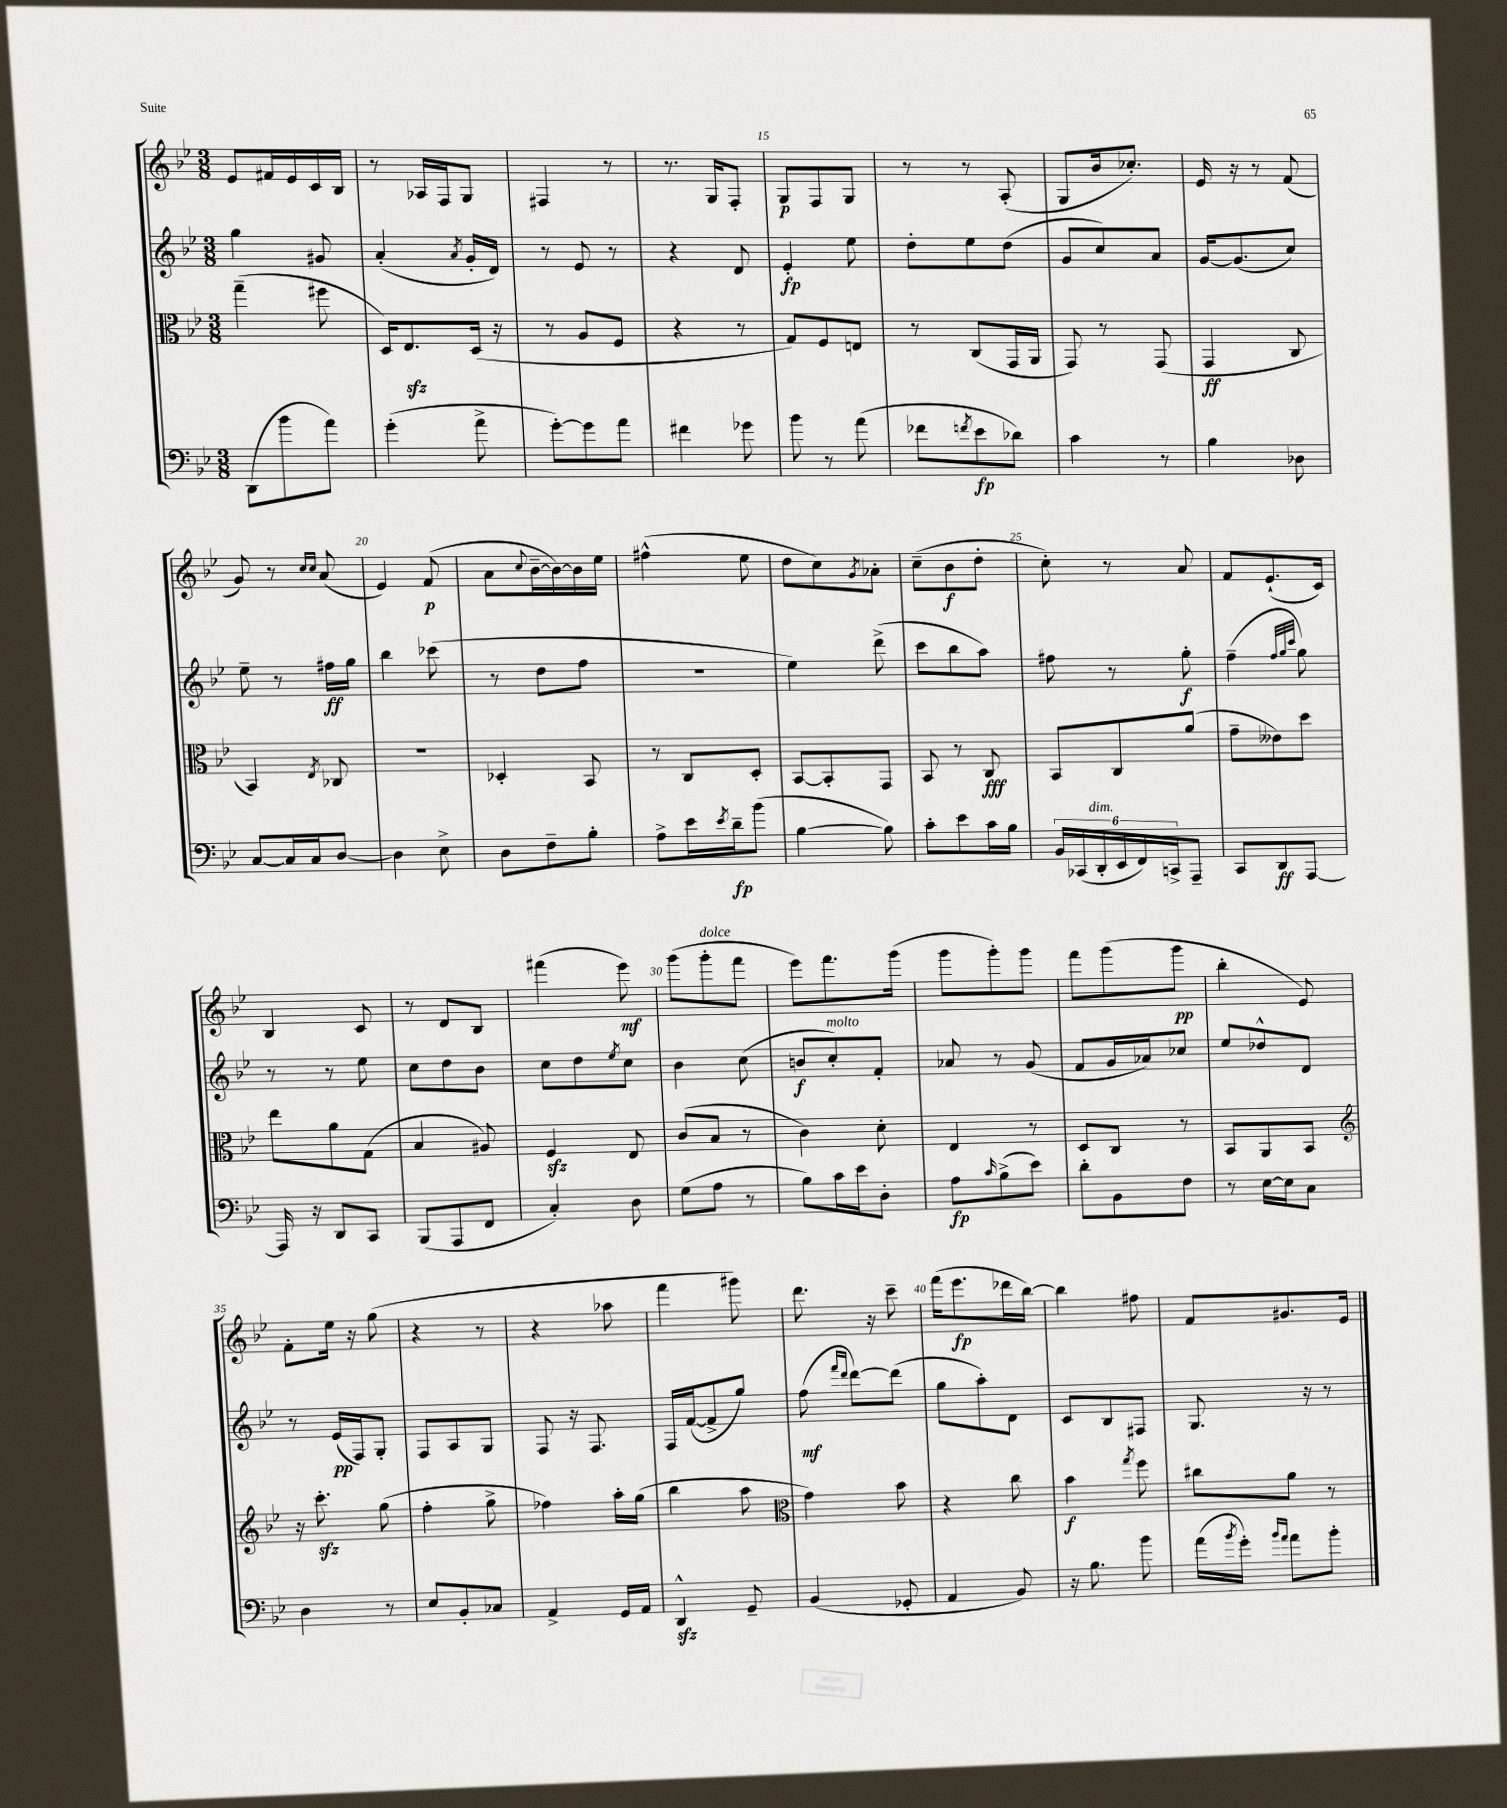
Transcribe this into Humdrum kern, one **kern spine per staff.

**kern	**kern	**kern	**kern
*staff4	*staff3	*staff2	*staff1
*clefF4	*clefC3	*clefG2	*clefG2
*k[b-e-]	*k[b-e-]	*k[b-e-]	*k[b-e-]
*M3/8	*M3/8	*M3/8	*M3/8
(8DD\L	(4gg~\	4gg\	8e-/L
8b-\	.	.	16f#/L
.	.	.	16e-/
8a\J)	8ff#\	8g#/	16c/
.	.	.	16B-/JJ
=	=	=	=
(4g'\	16D/LK)	(4a'/	8r
.	8.E-/	.	.
.	.	.	16A-/LL
.	.	.	16F/J
.	.	8qa/	.
8a^\	(16D/Jk	16g'/LL	8G/J
.	16r	16d/JJ)	.
=	=	=	=
[8g'\L)	8r	8r	4F#/
8g\]	8A/L	8e-/	.
8a\J	8F/J	8r	8r
=	=	=	=
4f#\	4r	4r	8.r
.	.	.	16G/LK
8g-\	8r	8d/	8F'/J
=	=	=	=
8b-\	8G/L)	4e-'/	8G/L
8r	8F/	.	8F/
(8a\	8E/J	8ee-\	8G/J
=	=	=	=
8f-\L	8r	8dd'\L	8r
8qf/	.	.	.
8e-\	(8C/L	8ee-\	8r
8d-\J)	16GG/L	(8dd\J	(8A'/
.	16AA/JJ	.	.
=	=	=	=
4c\	8GG/)	8g/L	8G/L
.	8r	8cc/)	16b-/k
.	.	.	8.cc-'/J)
8r	(8GG/	8a/J	.
=	=	=	=
4B-\	4GG/	[16g/LK	16e-/
.	.	(8.g/]	16r
.	.	.	8r
8D-\	8C/	8cc/J)	(8f/
=	=	=	=
[8C/L	4BB-/)	8ee-~\	8g/)
16C/]L	.	8r	8r
16C/J	.	.	.
.	.	.	16qqcc/LL
.	8qE-/	.	16qqcc/JJ
[8D/J	8C-/	16ff#\LL	(8a/
.	.	16gg\JJ	.
=	=	=	=
4D\]	4.r	4bb-\	4e-/)
8E-^\	.	(8ccc-\	(8f/
=	=	=	=
8D\L	4D-'/	8r	8a\L
.	.	.	8qqcc/
8F~\	.	8dd\L	[16b-~\L
.	.	.	16b-\_)
8B-'\J	8BB-/	8ff\J	16b-\]
.	.	.	16ee-\JJ
=	=	=	=
8A^\L	8r	4.r	(4ff#^^\
16e-\L	8C/L	.	.
8qe-/	.	.	.
16d~\J	.	.	.
(8b-\J	8D'/J	.	8ee-\
=	=	=	=
[4B-\	[8BB-/L	4ee-\)	8dd\L
.	8BB-'/]	.	8cc\)
.	.	.	8qg/
8B-\])	8GG/J	(8ddd^\	8a-'\J
=	=	=	=
8c'\L	8BB-/	8ccc\L	(8cc~\L
8e-\	8r	8bb-\	8b-\
16c\L	8C/	8aa\J)	8dd'\J
16B-\JJ	.	.	.
=	=	=	=
24BB-/LL	8BB-/L	8ff#\	8cc'\)
(24CC-/	.	.	.
24DD'/	.	.	.
24EE-/	8C/	8r	8r
24FF/)	.	.	.
24CC^/J	.	.	.
8AAA~/J	(8a/J	8gg'\	8a/
=	=	=	=
8CC/L	8g~\L	(4ff~\	8f/L
8DD/	8e--\)	.	(8.e-`/
.	.	32qqff/LLL	.
.	.	32qqgg/	.
.	.	32qqccc/JJJ	.
[8AAA/J	8dd\J	8gg\)	.
.	.	.	16c/Jk)
=	=	=	=
16AAA/]	8ee-\L	8r	4B-/
16r	.	.	.
8DD/L	8a\	8r	.
8CC/J	(8G\J	8ee-\	8c/
=	=	=	=
(8BBB-/L	4B-/	8cc\L	8r
8AAA/	.	8dd\	8d/L
8FF/J	8A#/)	8b-\J	8B-/J
=	=	=	=
4C'/)	4F/	8cc\L	(4fff#\
.	.	8dd\	.
.	.	8qee-/	.
8D\	8E-/	8cc\J	8eee-\)
=	=	=	=
(8G\L	(8c/L	4b-\	(8ggg\L
8A\J	8B-/J	.	8ggg'\
8r	8r	(8cc\	8fff\J
=	=	=	=
8B-\L)	4c\)	8b/L	8eee-\L)
16c\L	.	8cc'/)	8.fff\
16e-\J	.	.	.
8D'\J	8d'\	8f'/J	.
.	.	.	(16ggg\Jk
=	=	=	=
8A\L	4E-/	8a-/	8ggg\L
16qqc/	.	.	.
(8B-^\	.	8r	8ggg'\)
8e-\J)	8r	(8g/	8ggg\J
=	=	=	=
8d'\L	8D/L	8f/L	8fff\L
8BB-\	8C/J	16g/L	(8ggg\
.	.	16a-/J)	.
8F\J	8r	8cc-/J	8ggg\J
=	=	=	=
8r	8BB-/L	8ee-/L	4bb-'\
[16E-\LL	8AA/	8dd-^^/	.
16E-\]J	.	.	.
8C\J	8BB-/J	8d/J	8e-/)
=	=	=	=
*	*clefG2	*	*
4D\	16r	8r	8f'\L
.	8.ccc'\	.	.
.	.	(16e-/LL	16ee-\Jk
.	.	16F/J)	16r
8r	(8gg\	8G'/J	(8gg\
=	=	=	=
8E-/L	4ff'\	8F/L	4r
8BB-'/	.	8A/	.
8C-/J	8gg^\	8G/J	8r
=	=	=	=
4AA^/	4ff-\)	8F/	4r
.	.	16r	.
.	.	8.F/	.
16GG/LL	16aa'\LL	.	8aa-\
16AA/JJ	(16gg\JJ	.	.
=	=	=	=
4DD^^/	4bb-\	16F/LL	4fff\
.	.	([16f/J	.
.	.	8f^/]	.
8GG~/	8aa\	8gg/J)	8ggg#\)
=	=	=	=
*	*clefC3	*	*
(4BB-/	4g\)	(8ff\	8.ddd\
.	.	16qqfff/LL	.
.	.	16qqddd/JJ	.
.	.	[8ddd\L)	.
.	.	.	16r
8GG-'/	8b-\	(8ddd\]J	8ccc~\
=	=	=	=
4AA/	4r	8gg\L	(16fff\LK
.	.	.	8.eee-\
.	.	8aa'\)	.
8BB-/)	8cc\	8d\J	16ddd-\L
.	.	.	[16bb-\JJ)
=	=	=	=
16r	4b-\	8c/L	4bb-\]
8.B-\	.	.	.
.	.	8B-/	.
.	8qgg/	.	.
8b-\	8ff\	8F#/J	8ff#\
=	=	=	=
(16a\LL	8cc#\L	8.G/	8f/L
8qb-/	.	.	.
16g'\JJ)	.	.	.
16qqb-/LL	.	.	.
16qqa/JJ	.	.	.
8a\L	8a\J	.	8.g#/
.	.	16r	.
8b-'\J	8r	8r	.
.	.	.	16e-/Jk
==	==	==	==
*-	*-	*-	*-
